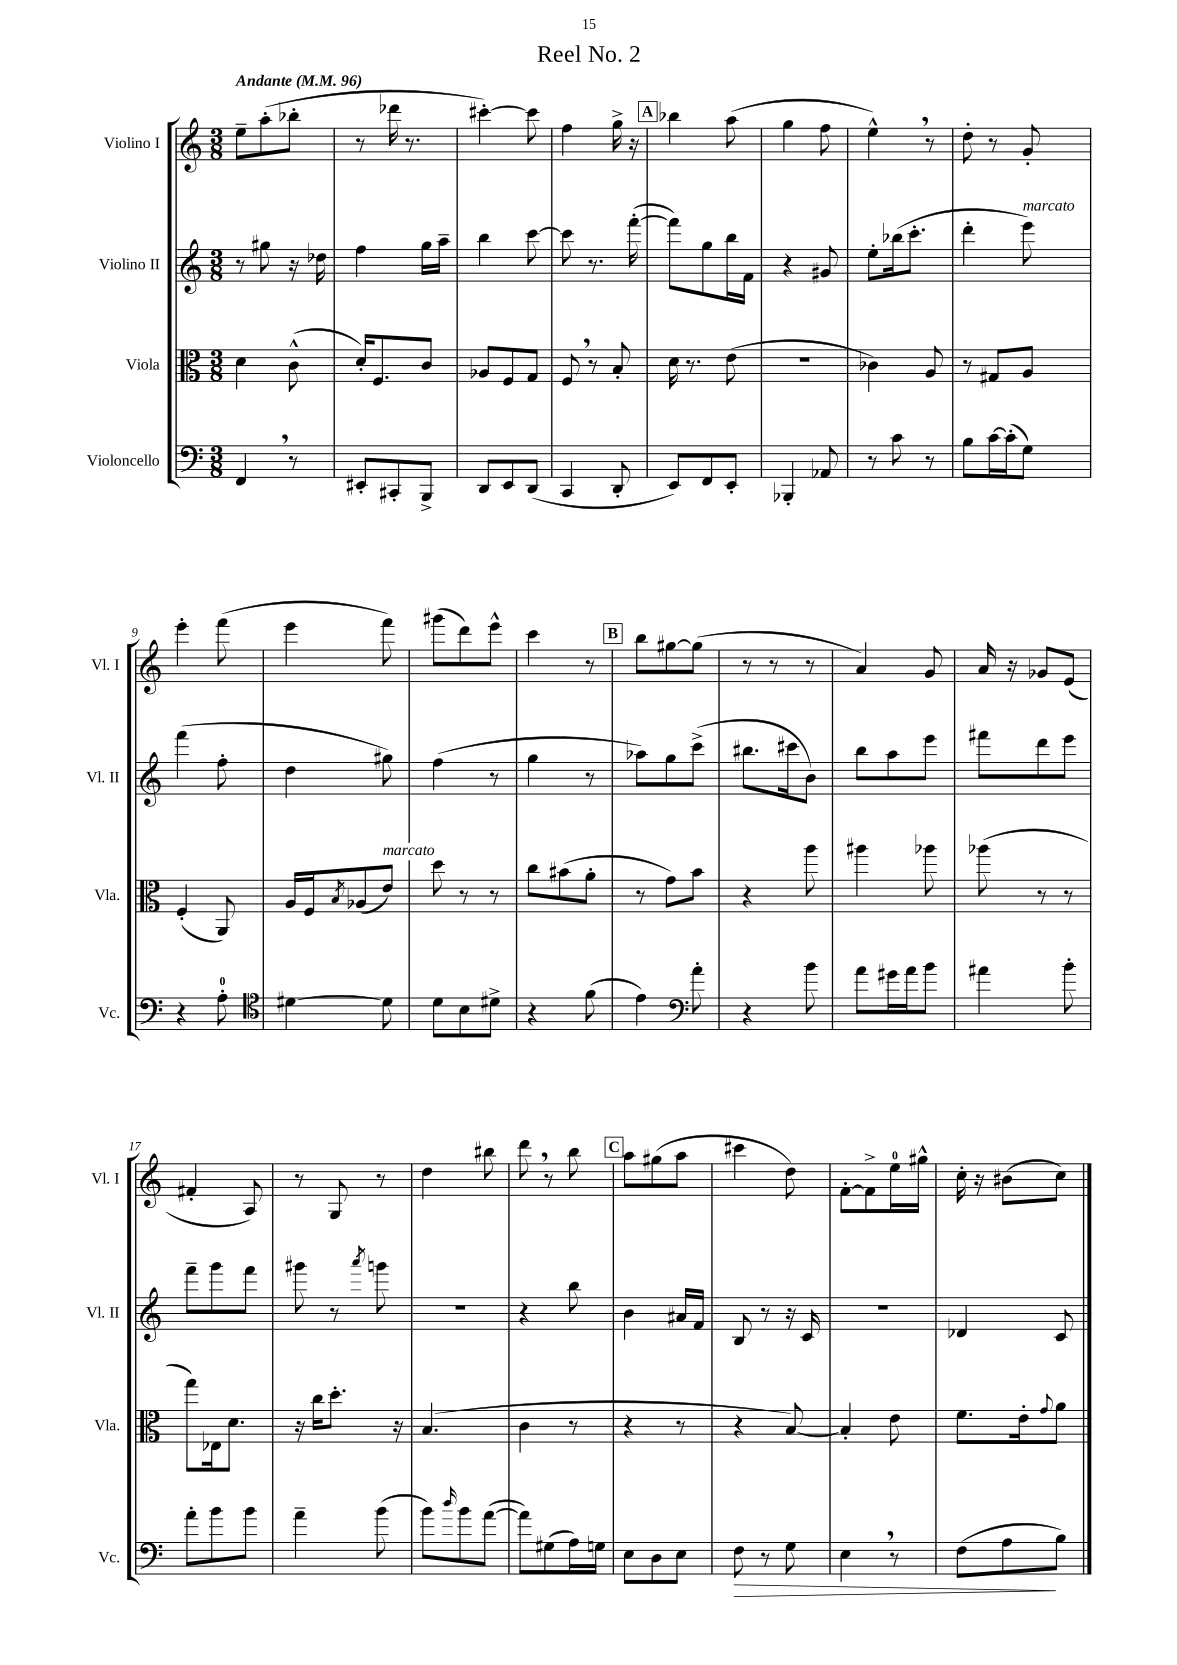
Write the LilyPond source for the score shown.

\header { title = "Reel No. 2" }
<<
\new StaffGroup <<
\new Staff = "s0" \with { instrumentName = "Violino I" shortInstrumentName = "Vl. I" } {
    \clef treble \key c \major \numericTimeSignature \time 3/8 \tempo "Andante" 4 = 96
    e''8-- a''8-.( bes''8-. |
    r8 des'''16 r8. |
    cis'''4~-.) cis'''8 |
    f''4 g''16-> r16 |
    \mark \markup { \box "A" } bes''4 a''8( |
    g''4 f''8 |
    e''4-^) \breathe r8 |
    d''8-. r8 g'8-. |
    e'''4-. f'''8( |
    e'''4 f'''8) |
    gis'''8( d'''8) e'''8-^ |
    c'''4 r8 |
    \mark \markup { \box "B" } b''8 gis''8~ gis''8( |
    r8 r8 r8 |
    a'4) g'8 |
    a'16 r16 ges'8 e'8( |
    fis'4-. a8) |
    r8 g8 r8 |
    d''4 bis''8 |
    d'''8 \breathe r8 b''8 |
    \mark \markup { \box "C" } a''8 gis''8( a''8 |
    cis'''4 d''8) |
    f'8~-. f'8-> e''16-0 gis''16-^ |
    c''16-. r16 bis'8( c''8) \bar "|." |
}
\new Staff = "s1" \with { instrumentName = "Violino II" shortInstrumentName = "Vl. II" } {
    \clef treble \key c \major \numericTimeSignature \time 3/8
    r8 gis''8 r16 des''16 |
    f''4 g''16 a''16-- |
    b''4 c'''8~ |
    c'''8 r8. f'''16~-.( |
    \mark \markup { \box "A" } f'''8) g''8 b''16 f'16 |
    r4 gis'8 |
    e''8-. bes''16( c'''8.-. |
    d'''4-. e'''8^\markup { \italic "marcato" }) |
    f'''4( f''8-. |
    d''4 gis''8) |
    f''4( r8 |
    g''4 r8 |
    \mark \markup { \box "B" } aes''8) g''8 c'''8->( |
    bis''8. cis'''16 b'8) |
    b''8 a''8 e'''8 |
    fis'''8 d'''8 e'''8 |
    f'''8-- g'''8 f'''8 |
    gis'''8 r8 \acciaccatura { a'''8 } g'''8 |
    r4. |
    r4 b''8 |
    \mark \markup { \box "C" } b'4 ais'16 f'16 |
    b8 r8 r16 c'16 |
    R4. |
    des'4 c'8 \bar "|." |
}
\new Staff = "s2" \with { instrumentName = "Viola" shortInstrumentName = "Vla." } {
    \clef alto \key c \major \numericTimeSignature \time 3/8
    d'4 c'8-^( |
    d'16-.) f8. c'8 |
    aes8 f8 g8 |
    f8 \breathe r8 b8-. |
    \mark \markup { \box "A" } d'16 r8. e'8( |
    R4. |
    ces'4) a8 |
    r8 gis8 a8 |
    f4-.( a,8) |
    a16 f16 \acciaccatura { b8 } aes8( e'8^\markup { \italic "marcato" }) |
    d''8 r8 r8 |
    c''8 bis'8( a'8-. |
    \mark \markup { \box "B" } r8 g'8) b'8 |
    r4 a''8 |
    ais''4 aes''8 |
    aes''8( r8 r8 |
    g''8) ees16 d'8. |
    r16 c''16 d''8.-. r16 |
    b4.( |
    c'4 r8 |
    \mark \markup { \box "C" } r4 r8 |
    r4 b8~) |
    b4-. e'8 |
    f'8. e'16-. \appoggiatura { g'8 } a'8 \bar "|." |
}
\new Staff = "s3" \with { instrumentName = "Violoncello" shortInstrumentName = "Vc." } {
    \clef bass \key c \major \numericTimeSignature \time 3/8
    f,4 \breathe r8 |
    eis,8-. cis,8-. b,,8-> |
    d,8 e,8 d,8( |
    c,4 d,8-. |
    \mark \markup { \box "A" } e,8) f,8 e,8-. |
    bes,,4-. aes,8 |
    r8 c'8 r8 |
    b8 c'16~ c'16-.( g8) |
    r4 a8-0-. |
    \clef tenor dis'4~ dis'8 |
    d'8 b8 dis'8-> |
    r4 f'8( |
    \mark \markup { \box "B" } e'4) \clef bass a'8-. |
    r4 b'8 |
    a'8 gis'16 a'16 b'8 |
    ais'4 b'8-. |
    a'8-. b'8 b'8 |
    a'4-- b'8( |
    b'8) \grace { d''16 } b'8 a'8~( |
    a'8) gis8( a16) g16 |
    \mark \markup { \box "C" } e8 d8 e8 |
    f8\> r8 g8 |
    e4 \breathe r8 |
    f8( a8\! b8) \bar "|." |
}
>>
>>
